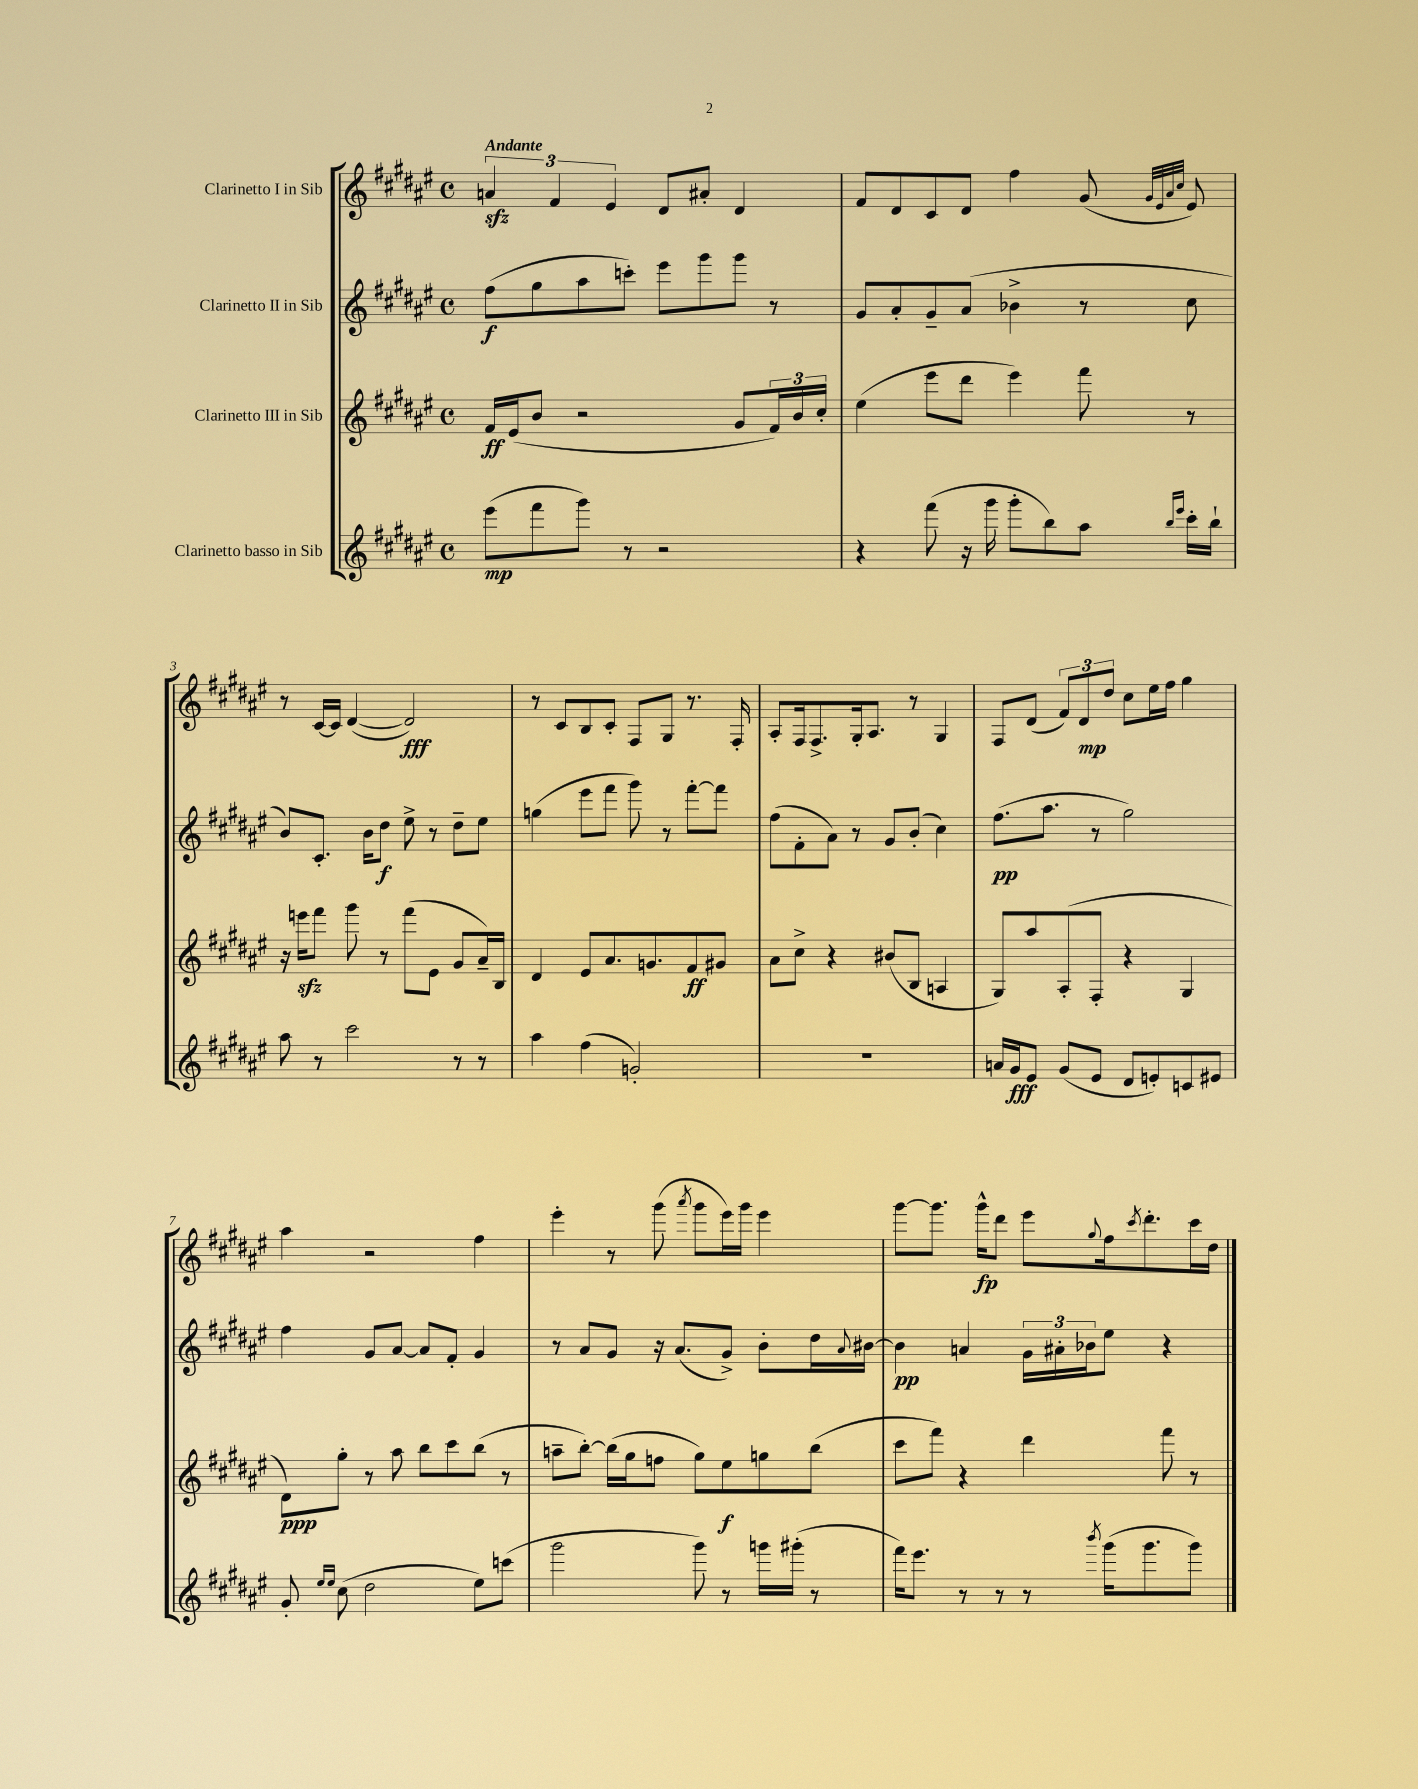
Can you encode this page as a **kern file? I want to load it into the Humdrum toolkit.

**kern	**dynam	**kern	**dynam	**kern	**dynam	**kern	**dynam
*part4	*part4	*part3	*part3	*part2	*part2	*part1	*part1
*staff4	*staff4	*staff3	*staff3	*staff2	*staff2	*staff1	*staff1
*I"Clarinetto basso in Sib	*	*I"Clarinetto III in Sib	*	*I"Clarinetto II in Sib	*	*I"Clarinetto I in Sib	*
*clefG2	*	*clefG2	*	*clefG2	*	*clefG2	*
*k[f#c#g#d#a#e#]	*	*k[f#c#g#d#a#e#]	*	*k[f#c#g#d#a#e#]	*	*k[f#c#g#d#a#e#]	*
*M4/4	*	*M4/4	*	*M4/4	*	*M4/4	*
*met(c)	*	*met(c)	*	*met(c)	*	*met(c)	*
=1	=1	=1	=1	=1	=1	=1	=1
!	!	!	!	!	!	!LO:TX:a:B:t=Andante	!
(8eee#\L	mp	16f#/LL	ff	(8ff#\L	f	6anzz/	.
.	.	(16e#/J	.	.	.	.	.
8fff#\	.	8b/J	.	8gg#\	.	.	.
.	.	.	.	.	.	6f#/	.
8ggg#\J)	.	2r	.	8aa#\	.	.	.
.	.	.	.	.	.	6e#/	.
8r	.	.	.	8cccn'\J)	.	.	.
2r	.	.	.	8eee#\L	.	8d#/L	.
.	.	.	.	8ggg#\	.	8a#X'/J	.
.	.	8g#/L	.	8ggg#\J	.	4d#/	.
.	.	24f#/L)	.	8r	.	.	.
.	.	24b/	.	.	.	.	.
.	.	24cc#'/JJ	.	.	.	.	.
=2	=2	=2	=2	=2	=2	=2	=2
4r	.	(4ee#\	.	8g#/L	.	8f#/L	.
.	.	.	.	8a#'/	.	8d#/	.
(8fff#\	.	8eee#\L	.	8g#~/	.	8c#/	.
16r	.	8ddd#\J	.	(8a#/J	.	8d#/J	.
16ggg#\	.	.	.	.	.	.	.
8ggg#'\L	.	4eee#\)	.	4b-X^\	.	4ff#\	.
8bb\)	.	.	.	.	.	.	.
8aa#\J	.	8fff#\	.	8r	.	(8g#/	.
.	.	.	.	.	.	32qqg#/LLL	.
.	.	.	.	.	.	32qqe#/	.
16qqbb/LL	.	.	.	.	.	32qqa#/	.
16qqeee#/JJ	.	.	.	.	.	32qqcc#/JJJ	.
16ccc#'\LL	.	8r	.	8cc#\	.	8e#/)	.
16bb`\JJ	.	.	.	.	.	.	.
!!LO:LB:g=z
=3	=3	=3	=3	=3	=3	=3	=3
8aa#\	.	16r	.	8b/L)	.	8r	.
.	.	16eeenzz\KL	.	.	.	.	.
8r	.	8fff#\J	.	8.c#'/J	.	[16c#/LL	.
.	.	.	.	.	.	16c#/JJ]	.
2ccc#\	.	8ggg#\	.	.	.	([4d#/	.
.	.	.	.	16b\KL	.	.	.
.	.	8r	.	8dd#\J	f	.	.
.	.	(8fff#\L	.	8ee#^\	.	2d#/])	fff
.	.	8e#\J	.	8r	.	.	.
8r	.	8g#/L	.	8dd#~\L	.	.	.
8r	.	16a#~/L)	.	8ee#\J	.	.	.
.	.	16B/JJ	.	.	.	.	.
=4	=4	=4	=4	=4	=4	=4	=4
4aa#\	.	4d#/	.	(4ggn\	.	8r	.
.	.	.	.	.	.	8c#/L	.
(4ff#\	.	8e#/L	.	8eee#\L	.	8B/	.
.	.	8.a#/	.	8fff#\J	.	8c#'/J	.
2gn'/)	.	.	.	8ggg#\)	.	8F#/L	.
.	.	8.gn/	.	.	.	.	.
.	.	.	.	8r	.	8G#/J	.
.	.	8f#/	ff	[8fff#'\L	.	8.r	.
.	.	8g#X/J	.	8fff#\J]	.	.	.
.	.	.	.	.	.	16F#'/	.
=5	=5	=5	=5	=5	=5	=5	=5
1r	.	8a#\L	.	(8ff#\L	.	8A#'/L	.
.	.	8cc#^\J	.	8f#'\	.	16F#/k	.
.	.	.	.	.	.	8.F#^/	.
.	.	4r	.	8a#\J)	.	.	.
.	.	.	.	8r	.	16G#'/k	.
.	.	.	.	.	.	8.A#/J	.
.	.	(8b#X/L	.	8g#/L	.	.	.
.	.	8B/J	.	(8b'/J	.	8r	.
.	.	4An/	.	4cc#\)	.	4G#/	.
=6	=6	=6	=6	=6	=6	=6	=6
16an/LL	.	8G#/L)	.	(8.ff#\L	pp	8F#/L	.
16g#/J	fff	.	.	.	.	.	.
8e#/J	.	8aa#/	.	.	.	(8d#/J	.
.	.	.	.	8.aa#\J	.	.	.
(8g#/L	.	(8A#'/	.	.	.	12f#/L)	.
.	.	.	.	.	.	12d#/	mp
8e#/J	.	8F#'/J	.	8r	.	.	.
.	.	.	.	.	.	12dd#/J	.
8d#/L	.	4r	.	2gg#\)	.	8cc#\L	.
8en'/)	.	.	.	.	.	16ee#\L	.
.	.	.	.	.	.	16ff#\JJ	.
8cn/	.	4G#/	.	.	.	4gg#\	.
8e#X/J	.	.	.	.	.	.	.
!!LO:LB:g=z
=7	=7	=7	=7	=7	=7	=7	=7
8g#'/	.	8d#\L)	ppp	4ff#\	.	4aa#\	.
16qqee#/LL	.	.	.	.	.	.	.
16qqee#/JJ	.	.	.	.	.	.	.
(8cc#\	.	8gg#'\J	.	.	.	.	.
2dd#\	.	8r	.	8g#/L	.	2r	.
.	.	8aa#\	.	[8a#/J	.	.	.
.	.	8bb\L	.	8a#/L]	.	.	.
.	.	8ccc#\	.	8f#'/J	.	.	.
8ee#\L)	.	(8bb\J	.	4g#/	.	4ff#\	.
(8cccn\J	.	8r	.	.	.	.	.
=8	=8	=8	=8	=8	=8	=8	=8
2ggg#\	.	8aan~\L	.	8r	.	4eee#'\	.
.	.	[8bb'\J)	.	8a#/L	.	.	.
.	.	(16bb\LL]	.	8g#/J	.	8r	.
.	.	16gg#\J	.	.	.	.	.
.	.	8ffn\J	.	16r	.	(8ggg#\	.
.	.	.	.	(8.a#/L	.	.	.
.	.	.	.	.	.	8qaaa#/	.
8ggg#\)	.	8gg#\L)	.	.	.	8ggg#\L	.
8r	.	8ee#\	f	8g#^/J)	.	16eee#\L)	.
.	.	.	.	.	.	16ggg#\JJ	.
16gggn\LL	.	8ggn\	.	8b'\L	.	4eee#\	.
(16ggg#X'\JJ	.	.	.	.	.	.	.
8r	.	(8bb\J	.	16dd#\L	.	.	.
.	.	.	.	8qqa#/	.	.	.
.	.	.	.	[16b#X\JJ	.	.	.
=9	=9	=9	=9	=9	=9	=9	=9
16fff#\KL)	.	8ccc#\L	.	4b#\]	pp	[8ggg#\L	.
8.eee#\J	.	.	.	.	.	.	.
.	.	8fff#\J)	.	.	.	8.ggg#\J]	.
8r	.	4r	.	4an/	.	.	.
.	.	.	.	.	.	16ggg#^^\KL	fp
8r	.	.	.	.	.	8ddd#\J	.
8r	.	4ddd#\	.	24g#\LL	.	8eee#\L	.
.	.	.	.	24a#X'\	.	.	.
.	.	.	.	24b-X\J	.	.	.
8qbbb/	.	.	.	.	.	8qqgg#/	.
(16ggg#\KL	.	.	.	8ee#\J	.	16ff#\k	.
.	.	.	.	.	.	8qccc#/	.
8.ggg#\	.	.	.	.	.	8.ddd#'\	.
.	.	8fff#\	.	4r	.	.	.
8ggg#\J)	.	8r	.	.	.	16ccc#\L	.
.	.	.	.	.	.	16dd#\JJ	.
==	==	==	==	==	==	==	==
*-	*-	*-	*-	*-	*-	*-	*-
